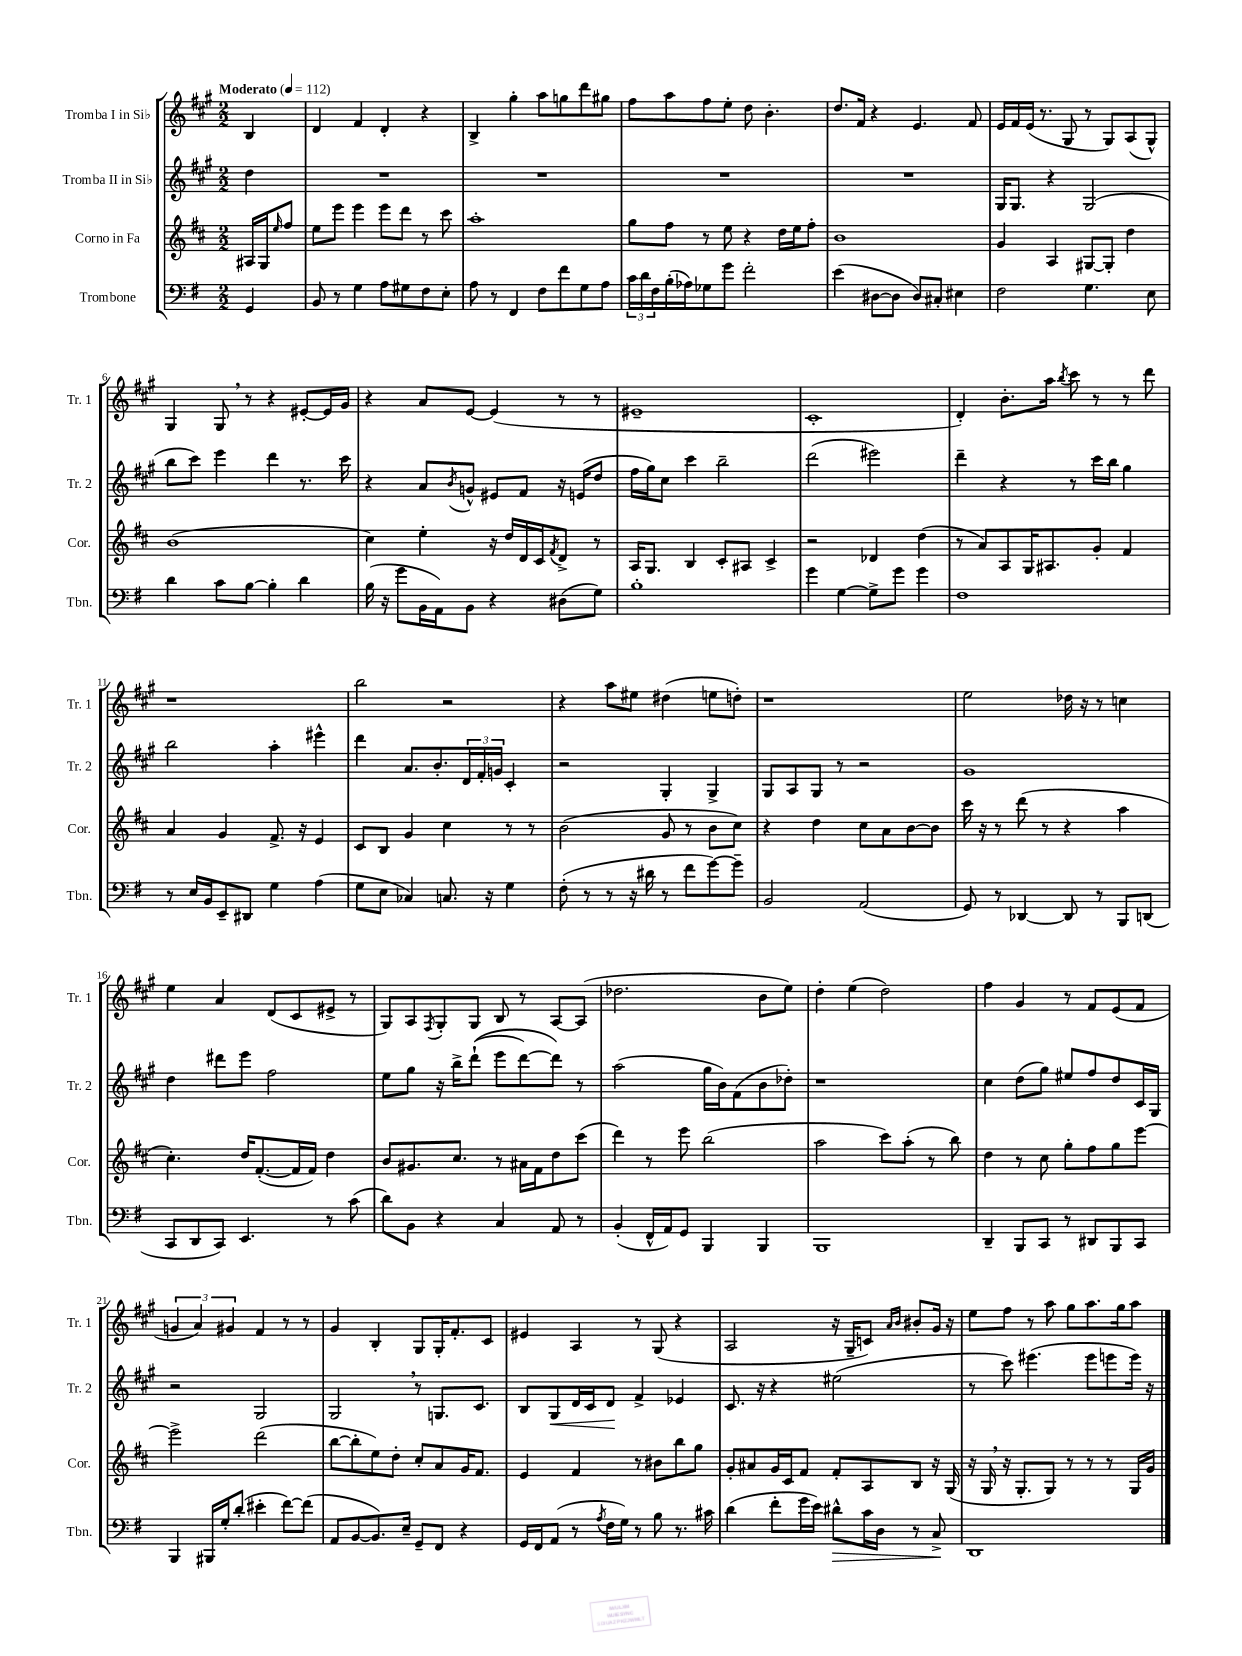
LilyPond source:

<<
\new StaffGroup <<
\new Staff = "s0" \with { instrumentName = "Tromba I in Sib" shortInstrumentName = "Tr. 1" } {
    \clef treble \key a \major \numericTimeSignature \time 2/2 \partial 4 \tempo "Moderato" 4 = 112
    b4 |
    d'4 fis'4 d'4-. r4 |
    b4-> gis''4-. a''8 g''8 d'''8 gis''8 |
    fis''8 a''8 fis''8 e''8-. d''8 b'4.-. |
    d''8. fis'16 r4 e'4. fis'8 |
    e'16 fis'16 e'16( r8. gis8 r8 gis8) a8( gis8-^) |
    gis4 gis8 \breathe r8 r4 eis'8~-. eis'16 gis'16 |
    r4 a'8 e'8~ e'4( r8 r8 |
    eis'1-- |
    cis'1-. |
    d'4-.) b'8.-. a''16 \acciaccatura { b''8 } cis'''8 r8 r8 d'''8 |
    r1 |
    b''2 r2 |
    r4 a''8 eis''8 dis''4( e''8 d''8-.) |
    r1 |
    e''2 des''16 r16 r8 c''4 |
    e''4 a'4 d'8( cis'8 eis'8-> r8 |
    gis8) a8 \acciaccatura { fis8 } gis8-. gis8 b8 r8 a8~ a8( |
    des''2. b'8 e''8) |
    d''4-. e''4( d''2) |
    fis''4 gis'4 r8 fis'8 e'8( fis'8 |
    \tuplet 3/2 { g'4 a'4) gis'4 } fis'4 r8 r8 |
    gis'4 b4-. gis8 gis16-. fis'8.-. cis'8 |
    eis'4 a4 r8 gis8( r4 |
    a2 r16 gis16-- c'8) \grace { a'16 b'16 } bis'8-. gis'16 r16 |
    e''8 fis''8 r8 a''8 gis''8 a''8. gis''16 a''8 \bar "|." |
}
\new Staff = "s1" \with { instrumentName = "Tromba II in Sib" shortInstrumentName = "Tr. 2" } {
    \clef treble \key a \major \numericTimeSignature \time 2/2 \partial 4
    d''4 |
    R1 |
    R1 |
    R1 |
    R1 |
    gis16 gis8. r4 gis2( |
    b''8 cis'''8) e'''4 d'''4 r8. cis'''16 |
    r4 a'8 \acciaccatura { b'8 } g'8-^ eis'8 fis'8 r16 e'16( d''8 |
    fis''16 gis''16) cis''8 cis'''4 b''2-- |
    d'''2( eis'''2) |
    d'''4-- r4 r8 cis'''16 b''16 gis''4 |
    b''2 a''4-. eis'''4-^ |
    d'''4 a'8. b'8.-. \tuplet 3/2 { d'16 fis'16-. g'16 } cis'4-. |
    r2 gis4-. gis4-> |
    gis8 a8 gis8 r8 r2 |
    gis'1 |
    d''4 dis'''8 e'''8 fis''2 |
    e''8 gis''8 r16 b''16-> d'''8-!(\( e'''8 d'''8~) d'''8\) r8 |
    a''2( gis''16 b'16) fis'8( b'8 des''8-.) |
    r1 |
    cis''4 d''8( gis''8) eis''8 fis''8 d''8 cis'16 gis16 |
    r2 gis2 |
    gis2 \breathe r8 g8. cis'8. |
    b8 gis8\< d'16 cis'16 d'8\! fis'4-> ees'4 |
    cis'8. r16 r4 eis''2( |
    r8 cis'''8) eis'''4.( eis'''8 e'''8 e'''16) r16 \bar "|." |
}
\new Staff = "s2" \with { instrumentName = "Corno in Fa" shortInstrumentName = "Cor." } {
    \clef treble \key d \major \numericTimeSignature \time 2/2 \partial 4
    ais16 g16 \grace { e''16 } fis''8 |
    e''8 e'''8 e'''4 e'''8 d'''8 r8 cis'''8 |
    a''1-. |
    g''8 fis''8 r8 e''8 r4 d''16 e''16 fis''8-. |
    b'1 |
    g'4 a4 gis8~ gis8-. d''4 |
    b'1( |
    cis''4) e''4-. r16 d''16 d'16 cis'16 \acciaccatura { fis'8 } d'8-> r8 |
    a16 g8. b4 cis'8-. ais8 cis'4-> |
    r2 des'4 d''4( |
    r8 a'8) a8 g16 ais8. g'8-. fis'4 |
    a'4 g'4 fis'8.-> r16 e'4 |
    cis'8 b8 g'4 cis''4 r8 r8 |
    b'2( g'8 r8 b'8 cis''8) |
    r4 d''4 cis''8 a'8 b'8~ b'8 |
    cis'''16 r16 r8 d'''8( r8 r4 a''4 |
    cis''4.-.) d''16 fis'8.~-.( fis'16 fis'16) d''4 |
    b'8 gis'8. cis''8. r8 ais'16 fis'16 d''8 cis'''8( |
    d'''4) r8 e'''8 b''2( |
    a''2 cis'''8) a''8-.( r8 b''8) |
    d''4 r8 cis''8 g''8-. fis''8 g''8 e'''8~ |
    e'''2-> d'''2( |
    b''8~ b''8-. e''8) d''8-. cis''8-. a'8 g'16 fis'8. |
    e'4 fis'4 r8 bis'8 b''8 g''8 |
    g'8-. ais'8 g'16 cis'16 fis'8 fis'8-. a8 b8 r16 g16( |
    r16 g16 \breathe r16 g8.-. g8) r8 r8 r8 g16 g'16 \bar "|." |
}
\new Staff = "s3" \with { instrumentName = "Trombone" shortInstrumentName = "Tbn." } {
    \clef bass \key g \major \numericTimeSignature \time 2/2 \partial 4
    g,4 |
    b,8 r8 g4 a8 gis8 fis8 e8-. |
    a8 r8 fis,4 fis8 fis'8 g8 a8 |
    \tuplet 3/2 { c'16 d'16 fis16 } b16-.( aes16) ges8 g'8 fis'2-. |
    e'4( dis8~ dis8 dis8) cis8-. eis4 |
    fis2 g4. e8 |
    d'4 c'8 b8~ b4-. d'4 |
    b16( r16 g'8 b,16 a,16) b,8 r4 dis8( g8) |
    b1-. |
    g'4 g4~ g8-> g'8 g'4 |
    fis1 |
    r8 e16 b,16 e,8-- dis,8 g4 a4( |
    g8 e8 ces4) c8. r16 g4 |
    fis8-.( r8 r8 r16 dis'16 r8 fis'8 g'8~) g'8-- |
    b,2 a,2( |
    g,8) r8 des,4~ des,8 r8 b,,8 d,8( |
    c,8 d,8 c,8) e,4. r8 c'8( |
    d'8) b,8 r4 c4 a,8 r8 |
    b,4-.( fis,16-^ a,16) g,8 b,,4 b,,4 |
    b,,1 |
    d,4-- b,,8 c,8 r8 dis,8 b,,8 c,8 |
    b,,4 bis,,16 g16-. d'8-.( eis'4-. fis'8~) fis'8( |
    a,8 b,8~ b,8.) e16-- g,8-- fis,8 r4 |
    g,16 fis,16 a,8( r8 \acciaccatura { a8 } fis16 g16) r8 b8 r8. cis'16 |
    d'4( fis'8-. g'16 e'16) dis'8-^\> c'16 d16 r8 c8->\! |
    d,1 \bar "|." |
}
>>
>>
